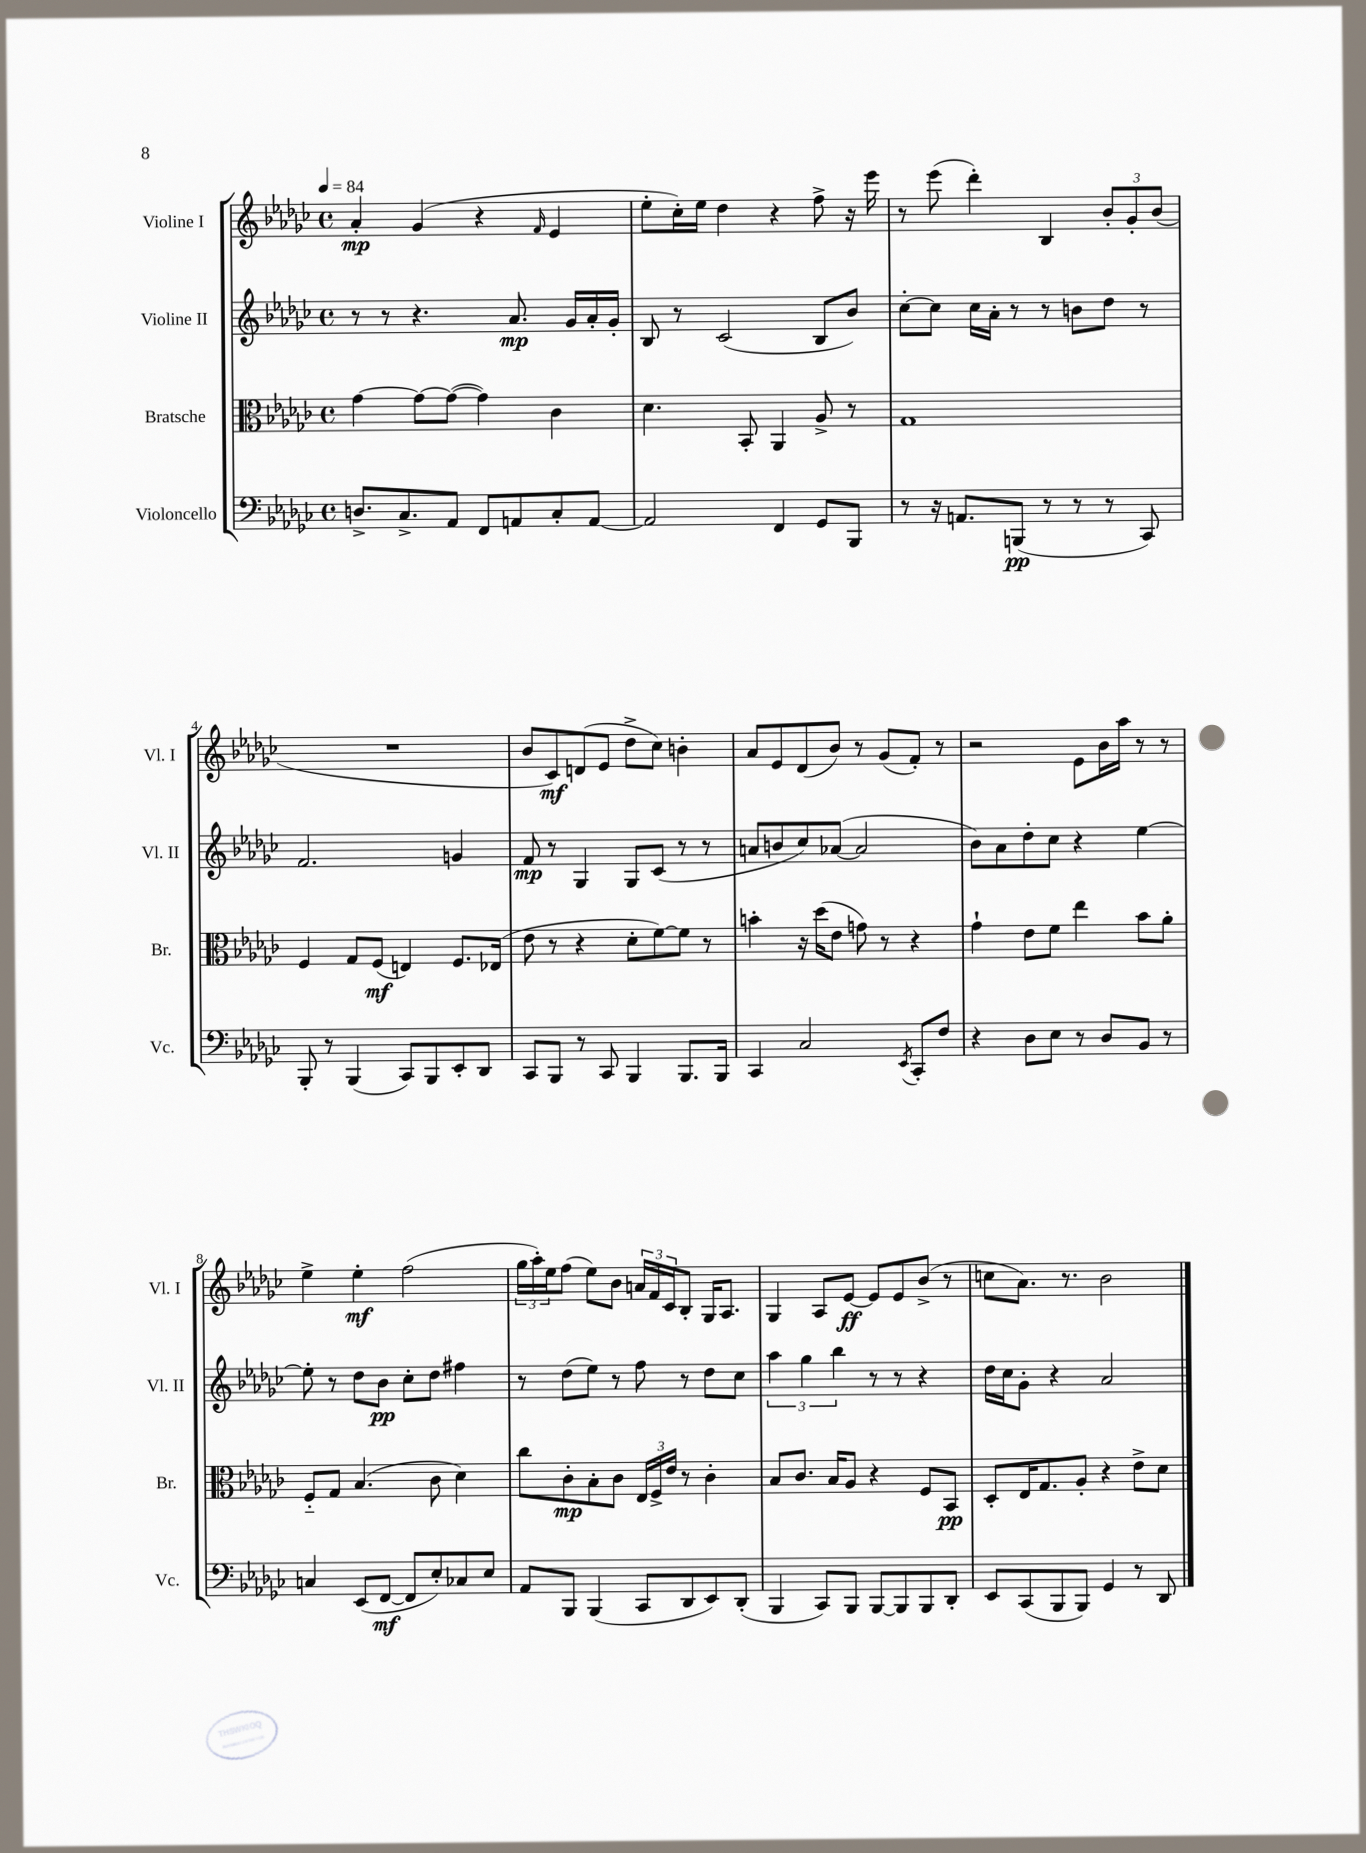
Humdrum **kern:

**kern	**dynam	**kern	**dynam	**kern	**dynam	**kern	**dynam
*part4	*part4	*part3	*part3	*part2	*part2	*part1	*part1
*staff4	*staff4	*staff3	*staff3	*staff2	*staff2	*staff1	*staff1
*I"Violoncello	*	*I"Bratsche	*	*I"Violine II	*	*I"Violine I	*
*I'Vc.	*	*I'Br.	*	*I'Vl. II	*	*I'Vl. I	*
*clefF4	*	*clefC3	*	*clefG2	*	*clefG2	*
*k[b-e-a-d-g-c-]	*	*k[b-e-a-d-g-c-]	*	*k[b-e-a-d-g-c-]	*	*k[b-e-a-d-g-c-]	*
*M4/4	*	*M4/4	*	*M4/4	*	*M4/4	*
*met(c)	*	*met(c)	*	*met(c)	*	*met(c)	*
*MM84	*	*MM84	*	*MM84	*	*MM84	*
=1	=1	=1	=1	=1	=1	=1	=1
8.Dn^/L	.	[4g-\	.	8r	.	4a-'/	mp
.	.	.	.	8r	.	.	.
8.C-^/	.	.	.	.	.	.	.
.	.	8g-\L_	.	4.r	.	(4g-/	.
8AA-/J	.	(8g-\J_	.	.	.	.	.
8FF/L	.	4g-\])	.	.	.	4r	.
8AAn/	.	.	.	8.a-/	mp	.	.
.	.	.	.	.	.	16qqf/	.
8C-'/	.	4c-\	.	.	.	4e-/	.
.	.	.	.	16g-/LL	.	.	.
[8AA/J	.	.	.	16a-'/	.	.	.
.	.	.	.	16g-'/JJ	.	.	.
=2	=2	=2	=2	=2	=2	=2	=2
2AA/]	.	4.d-\	.	8B-/	.	8ee-'\L	.
.	.	.	.	8r	.	16cc-'\L)	.
.	.	.	.	.	.	16ee-\JJ	.
.	.	.	.	(2c-/	.	4dd-\	.
.	.	8BB-'/	.	.	.	.	.
4FF/	.	4AA-/	.	.	.	4r	.
8GG-/L	.	8A-^/	.	8B-/L	.	8ff^\	.
8BBB-/J	.	8r	.	8b-/J)	.	16r	.
.	.	.	.	.	.	16eee-\	.
=3	=3	=3	=3	=3	=3	=3	=3
8r	.	1G-	.	[8cc-'\L	.	8r	.
16r	.	.	.	8cc-\J]	.	(8eee-\	.
8.AAn/L	.	.	.	.	.	.	.
.	.	.	.	16cc-\LL	.	4ddd-'\)	.
.	.	.	.	16a-'\JJ	.	.	.
(8BBBn/J	pp	.	.	8r	.	.	.
8r	.	.	.	8r	.	4B-/	.
8r	.	.	.	8bn\L	.	.	.
8r	.	.	.	8dd-\J	.	12b-'/L	.
.	.	.	.	.	.	12g-'/	.
8CC-/)	.	.	.	8r	.	.	.
.	.	.	.	.	.	(12b-/J	.
!!LO:LB:g=z
=4	=4	=4	=4	=4	=4	=4	=4
8BBB-'/	.	4F/	.	2.f/	.	1r	.
8r	.	.	.	.	.	.	.
(4BBB-/	.	8G-/L	.	.	.	.	.
.	.	(8F/J	mf	.	.	.	.
8CC-/L)	.	4En/)	.	.	.	.	.
8BBB-/	.	.	.	.	.	.	.
8EE-'/	.	8.F/L	.	4gn/	.	.	.
8DD-/J	.	.	.	.	.	.	.
.	.	(16E-X/Jk	.	.	.	.	.
=5	=5	=5	=5	=5	=5	=5	=5
8CC-/L	.	8e-\	.	8f/	mp	8b-/L	.
8BBB-/J	.	8r	.	8r	.	8c-/)	mf
8r	.	4r	.	4G-/	.	(8dn/	.
8CC-/	.	.	.	.	.	8e-/J	.
4BBB-/	.	8d-'\L	.	8G-/L	.	8dd-^\L	.
.	.	[8f\)	.	(8c-/J	.	8cc-\J)	.
8.BBB-/L	.	8f\J]	.	8r	.	4bn'\	.
.	.	8r	.	8r	.	.	.
16BBB-/Jk	.	.	.	.	.	.	.
=6	=6	=6	=6	=6	=6	=6	=6
4CC-/	.	4bn'\	.	8an/L	.	8a-/L	.
.	.	.	.	8bn/	.	8e-/	.
2C-/	.	16r	.	8cc-/)	.	(8d-/	.
.	.	(16dd-\KL	.	.	.	.	.
.	.	8e-\J	.	([8a-X/J	.	8b-/J)	.
.	.	8gn\)	.	2a-/]	.	8r	.
.	.	8r	.	.	.	(8g-/L	.
8qEE-/	.	.	.	.	.	.	.
8CC-'/L	.	4r	.	.	.	8f'/J)	.
8F/J	.	.	.	.	.	8r	.
=7	=7	=7	=7	=7	=7	=7	=7
4r	.	4g-`\	.	8b-\L)	.	2r	.
.	.	.	.	8a-\	.	.	.
8D-\L	.	8e-\L	.	8dd-'\	.	.	.
8E-\J	.	8f\J	.	8cc-\J	.	.	.
8r	.	4ee-\	.	4r	.	8e-\L	.
8D-/L	.	.	.	.	.	16b-\L	.
.	.	.	.	.	.	16aa-\JJ	.
8BB-/J	.	8b-\L	.	[4ee-\	.	8r	.
8r	.	8a-'\J	.	.	.	8r	.
!!LO:LB:g=z
=8	=8	=8	=8	=8	=8	=8	=8
4Cn/	.	8F/L	.	8ee-'\]	.	4ee-^\	.
.	.	8G-/J	.	8r	.	.	.
(8EE-/L	.	(4.B-/	.	8dd-\L	.	4ee-'\	mf
[8FF/J	mf	.	.	8b-\J	pp	.	.
8FF/L]	.	.	.	8cc-'\L	.	(2ff\	.
8E-'/)	.	8c-\	.	8dd-\J	.	.	.
8C-X/	.	4d-\)	.	4ff#X\	.	.	.
8E-/J	.	.	.	.	.	.	.
=9	=9	=9	=9	=9	=9	=9	=9
8AA-/L	.	8cc-\L	.	8r	.	24gg-\LL	.
.	.	.	.	.	.	24aa-'\)	.
.	.	.	.	.	.	24ee-\J	.
8BBB-/J	.	8c-'\	mp	(8dd-\L	.	(8ff\J	.
(4BBB-/	.	8B-'\	.	8ee-\J)	.	8ee-\L)	.
.	.	8c-\J	.	8r	.	8b-\J	.
8CC-/L	.	24E-/LL	.	8ff\	.	24an/LL	.
.	.	24F^/	.	.	.	24f/	.
.	.	24e-/JJ	.	.	.	24c-/J	.
8DD-/	.	8r	.	8r	.	8B-'/J	.
8EE-/)	.	4c-'\	.	8dd-\L	.	16G-/KL	.
.	.	.	.	.	.	8.A-/J	.
(8DD-'/J	.	.	.	8cc-\J	.	.	.
=10	=10	=10	=10	=10	=10	=10	=10
4BBB-/	.	8B-/L	.	6aa-\	.	4G-/	.
.	.	8.c-/J	.	.	.	.	.
.	.	.	.	6gg-\	.	.	.
8CC-/L)	.	.	.	.	.	8A-/L	.
.	.	16B-/KL	.	.	.	.	.
.	.	.	.	6bb-\	.	.	.
8BBB-/J	.	8A-/J	.	.	.	[8e-/J	ff
[8BBB-/L	.	4r	.	8r	.	8e-/L]	.
8BBB-/]	.	.	.	8r	.	8e-/	.
8BBB-/	.	8F/L	.	4r	.	(8b-^/J	.
8DD-'/J	.	8BB-/J	pp	.	.	8r	.
=11	=11	=11	=11	=11	=11	=11	=11
8EE-/L	.	8D-'/L	.	16dd-\LL	.	8ccn\L	.
.	.	.	.	16cc-\J	.	.	.
(8CC-/	.	16E-/K	.	8g-'\J	.	8.a-\J)	.
.	.	8.G-/	.	.	.	.	.
8BBB-/	.	.	.	4r	.	.	.
.	.	.	.	.	.	8.r	.
8BBB-/J)	.	8A-'/J	.	.	.	.	.
4GG-/	.	4r	.	2a-/	.	2b-\	.
8r	.	8e-^\L	.	.	.	.	.
8DD-/	.	8d-\J	.	.	.	.	.
==	==	==	==	==	==	==	==
*-	*-	*-	*-	*-	*-	*-	*-
